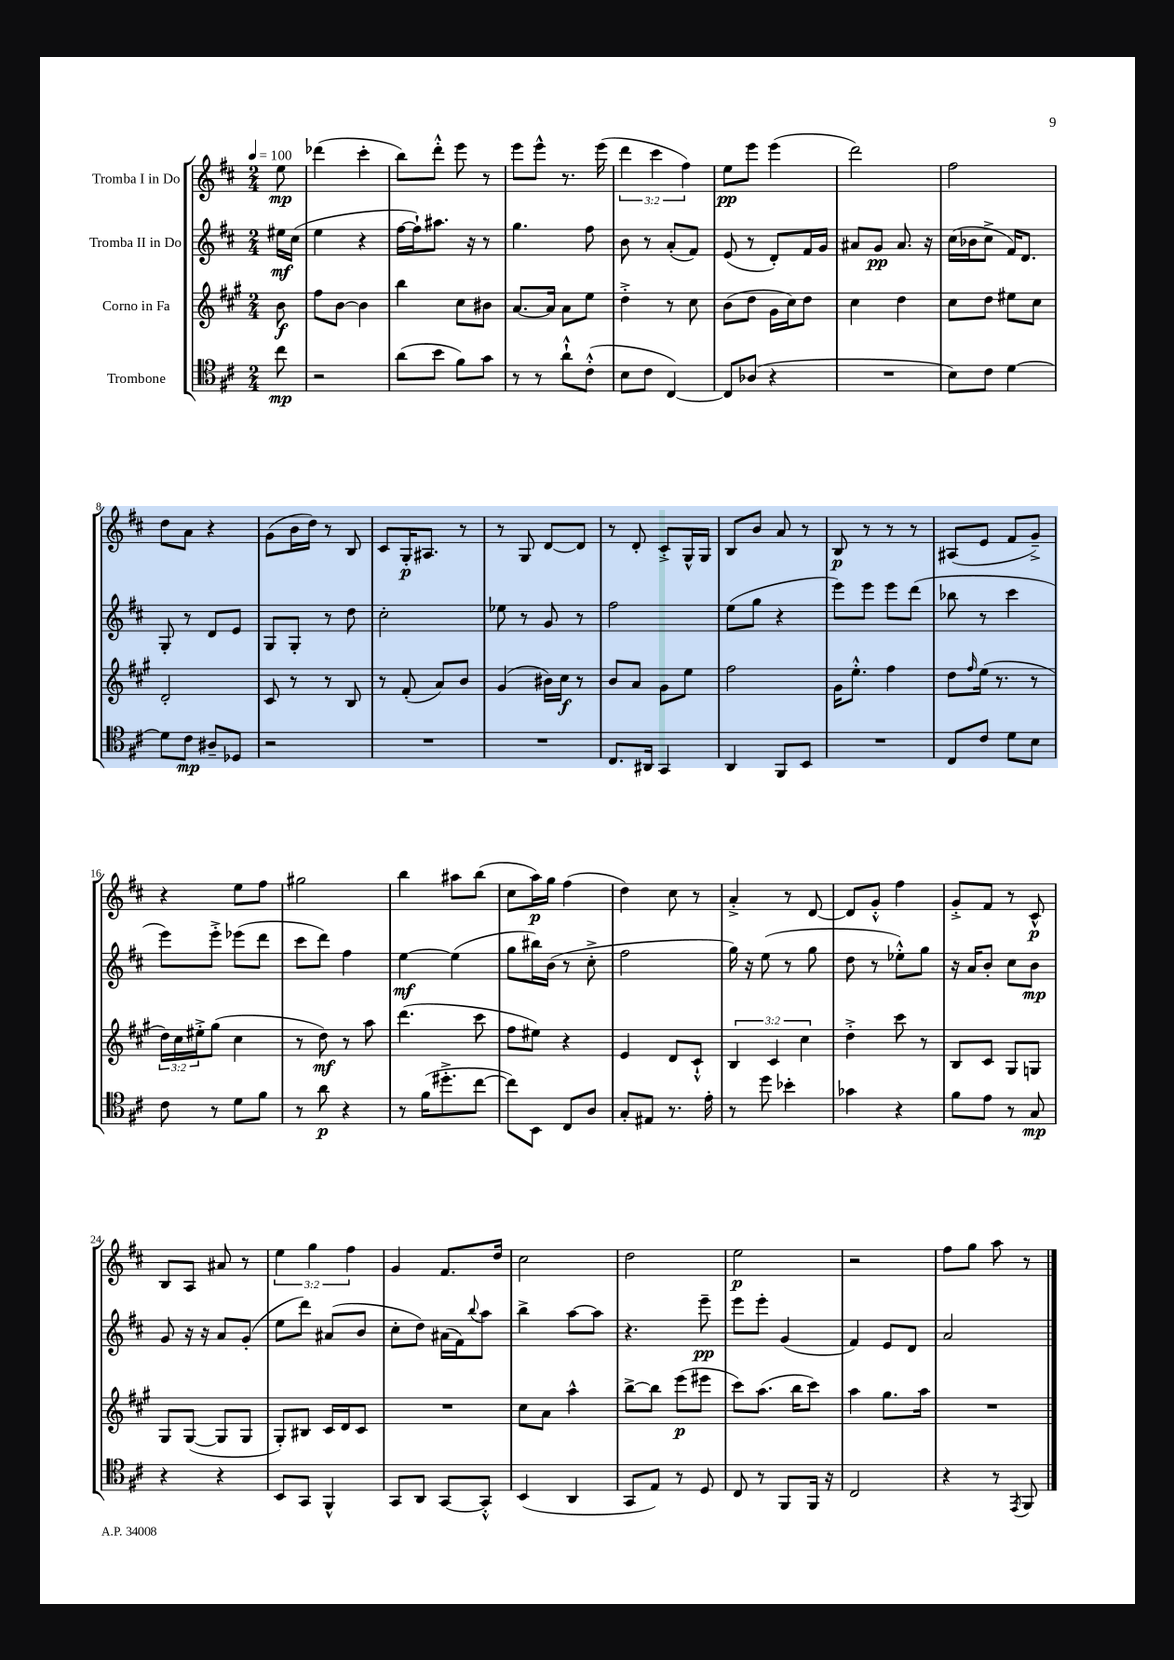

**kern	**dynam	**kern	**dynam	**kern	**dynam	**kern	**dynam
*part4	*part4	*part3	*part3	*part2	*part2	*part1	*part1
*staff4	*staff4	*staff3	*staff3	*staff2	*staff2	*staff1	*staff1
*I"Trombone	*	*I"Corno in Fa	*	*I"Tromba II in Do	*	*I"Tromba I in Do	*
*clefC4	*	*clefG2	*	*clefG2	*	*clefG2	*
*k[f#c#]	*	*k[f#c#g#]	*	*k[f#c#]	*	*k[f#c#]	*
*M2/4	*	*M2/4	*	*M2/4	*	*M2/4	*
*MM100	*	*MM100	*	*MM100	*	*MM100	*
=	=	=	=	=	=	=	=
8cc#\	mp	8b\	f	16ee#X\LL	mf	8ee\	mp
.	.	.	.	(16cc#\JJ	.	.	.
=1	=1	=1	=1	=1	=1	=1	=1
2r	.	8ff#\L	.	4ee\	.	(4ddd-X\	.
.	.	[8b\J	.	.	.	.	.
.	.	4b\]	.	4r	.	4ccc#'\	.
=2	=2	=2	=2	=2	=2	=2	=2
(8a\L	.	4bb\	.	[16ff#\LL	.	8bb\L)	.
.	.	.	.	16ff#`\J])	.	.	.
8b\J	.	.	.	8.aa#X\J	.	8ddd'^^\J	.
8f#\L)	.	8cc#\L	.	.	.	8eee\	.
.	.	.	.	16r	.	.	.
8g\J	.	8b#X\J	.	8r	.	8r	.
=3	=3	=3	=3	=3	=3	=3	=3
8r	.	[8.a/L	.	4.gg\	.	8eee\L	.
8r	.	.	.	.	.	8eee^^\J	.
.	.	16a/Jk]	.	.	.	.	.
8a`^^\L	.	8a\L	.	.	.	8.r	.
(8c#'^^\J	.	8ee\J	.	8ff#\	.	.	.
.	.	.	.	.	.	(16eee\	.
=4	=4	=4	=4	=4	=4	=4	=4
8B\L	.	4dd'^\	.	8b\	.	6ddd\	.
8c#\J	.	.	.	8r	.	.	.
.	.	.	.	.	.	6ccc#\	.
[4C#/)	.	8r	.	(8a'/L	.	.	.
.	.	.	.	.	.	6ff#\)	.
.	.	8cc#\	.	8f#/J)	.	.	.
=5	=5	=5	=5	=5	=5	=5	=5
8C#/L]	.	(8b\L	.	(8e/	.	8ee\L	pp
(8A-X/J	.	8dd\J	.	8r	.	8eee\J	.
4r	.	16g#\LL	.	8d'/L)	.	(4eee\	.
.	.	16cc#\J)	.	.	.	.	.
.	.	8dd\J	.	16f#/L	.	.	.
.	.	.	.	16g/JJ	.	.	.
=6	=6	=6	=6	=6	=6	=6	=6
2r	.	4cc#\	.	8a#X/L	.	2ddd\)	.
.	.	.	.	8g/J	pp	.	.
.	.	4dd\	.	8.a#/	.	.	.
.	.	.	.	16r	.	.	.
=7	=7	=7	=7	=7	=7	=7	=7
8B\L)	.	8cc#\L	.	(16cc#\LL	.	2ff#\	.
.	.	.	.	16b-X\J	.	.	.
8c#\J	.	8dd\J	.	8cc#^\J	.	.	.
[4d\	.	8ee#X\L	.	16f#/KL)	.	.	.
.	.	.	.	8.d/J	.	.	.
.	.	8cc#\J	.	.	.	.	.
!!LO:LB:g=z
=8	=8	=8	=8	=8	=8	=8	=8
8d\L]	.	2d'/	.	8G'/	.	8dd\L	.
8c#\J	mp	.	.	8r	.	8a\J	.
8A#X~/L	.	.	.	8d/L	.	4r	.
8D-X/J	.	.	.	8e/J	.	.	.
=9	=9	=9	=9	=9	=9	=9	=9
2r	.	8c#/	.	8G/L	.	(8g\L	.
.	.	8r	.	8G'/J	.	16b\L	.
.	.	.	.	.	.	16dd\JJ)	.
.	.	8r	.	8r	.	8r	.
.	.	8B/	.	8dd\	.	8B/	.
=10	=10	=10	=10	=10	=10	=10	=10
2r	.	8r	.	2cc#'\	.	8c#/L	.
.	.	(8f#'/	.	.	.	16G'/K	p
.	.	.	.	.	.	8.A#X/J	.
.	.	8a/L)	.	.	.	.	.
.	.	8b/J	.	.	.	8r	.
=11	=11	=11	=11	=11	=11	=11	=11
2r	.	(4g#/	.	8ee-X\	.	8r	.
.	.	.	.	8r	.	8G/	.
.	.	16b#X\LL)	.	8g/	.	[8d/L	.
.	.	16cc#\JJ	f	.	.	.	.
.	.	8r	.	8r	.	8d/J]	.
=12	=12	=12	=12	=12	=12	=12	=12
8.C#/L	.	8b/L	.	2ff#\	.	8r	.
.	.	8a/J	.	.	.	8d'/	.
16AA#X/Jk	.	.	.	.	.	.	.
4GG/	.	8g#\L	.	.	.	8c#'^/L	.
.	.	8ee\J	.	.	.	16G^^/L	.
.	.	.	.	.	.	16G/JJ	.
=13	=13	=13	=13	=13	=13	=13	=13
4AA/	.	2ff#\	.	(8ee\L	.	8B/L	.
.	.	.	.	8gg\J	.	8b/J	.
8FF#/L	.	.	.	4r	.	8a/	.
8BB/J	.	.	.	.	.	8r	.
=14	=14	=14	=14	=14	=14	=14	=14
2r	.	16g#\KL	.	8eee\L)	.	8B/	p
.	.	8.ee'^^\J	.	.	.	.	.
.	.	.	.	8eee\J	.	8r	.
.	.	4ff#\	.	8eee\L	.	8r	.
.	.	.	.	(8ddd\J	.	8r	.
=15	=15	=15	=15	=15	=15	=15	=15
8C#/L	.	8dd\L	.	8bb-X\	.	(8A#X/L	.
.	.	16qqff#/	.	.	.	.	.
8c#/J	.	(16ee\Jk	.	8r	.	8e/J	.
.	.	8.r	.	.	.	.	.
8d\L	.	.	.	4ccc#\	.	8f#/L	.
8B\J	.	8r	.	.	.	8g~^/J)	.
!!LO:LB:g=z
=16	=16	=16	=16	=16	=16	=16	=16
8c#\	.	24dd\LL)	.	8eee\L)	.	4r	.
.	.	24cc#\	.	.	.	.	.
.	.	24ee#X'^\J	.	.	.	.	.
8r	.	(8gg#\J	.	8eee'^\J	.	.	.
8d\L	.	4cc#\	.	(8eee-X\L	.	8ee\L	.
8f#\J	.	.	.	8ddd\J	.	8ff#\J	.
=17	=17	=17	=17	=17	=17	=17	=17
8r	.	8r	.	8ccc#\L	.	2gg#X\	.
8a\	p	8dd\)	mf	8ddd\J)	.	.	.
4r	.	8r	.	4ff#\	.	.	.
.	.	8aa\	.	.	.	.	.
=18	=18	=18	=18	=18	=18	=18	=18
8r	.	(4.ddd\	.	[4ee\	mf	4bb\	.
(16f#\KL	.	.	.	.	.	.	.
8.dd#X'^\	.	.	.	.	.	.	.
.	.	.	.	(4ee\]	.	8aa#X\L	.
[8cc#\J	.	8ccc#\	.	.	.	(8bb\J	.
=19	=19	=19	=19	=19	=19	=19	=19
8cc#\L])	.	8ff#\L	.	8gg\L	.	8cc#\L	.
8BB\J	.	8ee#X\J)	.	16bb#X\L)	.	16aa\L)	p
.	.	.	.	(16b\JJ	.	16gg\JJ	.
8C#/L	.	4r	.	8r	.	(4ff#\	.
8A/J	.	.	.	8cc#'^\	.	.	.
=20	=20	=20	=20	=20	=20	=20	=20
8G'/L	.	4e/	.	2ff#\	.	4dd\)	.
8E#X/J	.	.	.	.	.	.	.
8.r	.	8d/L	.	.	.	8cc#\	.
.	.	8c#`^^/J	.	.	.	8r	.
16e'\	.	.	.	.	.	.	.
=21	=21	=21	=21	=21	=21	=21	=21
8r	.	6B/	.	16gg\)	.	4a'^/	.
.	.	.	.	16r	.	.	.
8dd\	.	.	.	(8ee\	.	.	.
.	.	6c#/	.	.	.	.	.
4b-X'\	.	.	.	8r	.	8r	.
.	.	6cc#\	.	.	.	.	.
.	.	.	.	8gg\	.	[8d/	.
=22	=22	=22	=22	=22	=22	=22	=22
4g-X\	.	4dd'^\	.	8dd\	.	8d/L]	.
.	.	.	.	8r	.	8g'^^/J	.
4r	.	8ccc#\	.	8ee-X'^^\L)	.	4ff#\	.
.	.	8r	.	8gg\J	.	.	.
=23	=23	=23	=23	=23	=23	=23	=23
8f#\L	.	8B/L	.	16r	.	8g'^/L	.
.	.	.	.	16a/KL	.	.	.
8e\J	.	8c#/J	.	8b'/J	.	8f#/J	.
8r	.	8G#/L	.	8cc#\L	.	8r	.
8G/	mp	8Gn/J	.	8b\J	mp	8c#^^/	p
!!LO:LB:g=z
=24	=24	=24	=24	=24	=24	=24	=24
4r	.	8G#/L	.	8g/	.	8B/L	.
.	.	([8G#/J	.	16r	.	8A/J	.
.	.	.	.	16r	.	.	.
4r	.	8G#/L]	.	8a/L	.	8a#X/	.
.	.	8G#/J	.	(8g'/J	.	8r	.
=25	=25	=25	=25	=25	=25	=25	=25
8BB/L	.	8G#'/L)	.	8ee\L	.	6ee\	.
8GG/J	.	8B#X/J	.	8ddd\J)	.	.	.
.	.	.	.	.	.	6gg\	.
4FF#^^/	.	16c#/LL	.	(8a#X/L	.	.	.
.	.	16d/J	.	.	.	.	.
.	.	.	.	.	.	6ff#\	.
.	.	8c#/J	.	8b/J	.	.	.
=26	=26	=26	=26	=26	=26	=26	=26
8GG/L	.	2r	.	8cc#'\L	.	4g/	.
8AA/J	.	.	.	8dd\J)	.	.	.
[8GG/L	.	.	.	(16a#X\LL	.	8.f#/L	.
.	.	.	.	16f#\J)	.	.	.
.	.	.	.	8qqbb/	.	.	.
8GG'^^/J]	.	.	.	8aa\J	.	.	.
.	.	.	.	.	.	16dd/Jk	.
=27	=27	=27	=27	=27	=27	=27	=27
(4BB/	.	8cc#\L	.	4bb^\	.	2cc#\	.
.	.	8a\J	.	.	.	.	.
4AA/	.	4aa^^\	.	[8aa\L	.	.	.
.	.	.	.	8aa\J]	.	.	.
=28	=28	=28	=28	=28	=28	=28	=28
8GG/L	.	[8bb^\L	.	4.r	.	2dd\	.
8E/J)	.	8bb\J]	.	.	.	.	.
8r	.	(8eee\L	p	.	.	.	.
8D/	.	8eee#X\J	.	8eee~\	pp	.	.
=29	=29	=29	=29	=29	=29	=29	=29
8C#/	.	8ccc#\L)	.	8eee\L	.	2ee\	p
8r	.	(8.aa\J	.	8eee'\J	.	.	.
8FF#/L	.	.	.	(4g/	.	.	.
.	.	16bb\KL	.	.	.	.	.
16FF#/Jk	.	8ccc#\J)	.	.	.	.	.
16r	.	.	.	.	.	.	.
=30	=30	=30	=30	=30	=30	=30	=30
2C#/	.	4aa\	.	4f#/)	.	2r	.
.	.	8.gg#\L	.	8e/L	.	.	.
.	.	.	.	8d/J	.	.	.
.	.	16aa\Jk	.	.	.	.	.
=31	=31	=31	=31	=31	=31	=31	=31
4r	.	2r	.	2a/	.	8ff#\L	.
.	.	.	.	.	.	8gg\J	.
8r	.	.	.	.	.	8aa\	.
8qEE/	.	.	.	.	.	.	.
8FF#/	.	.	.	.	.	8r	.
==	==	==	==	==	==	==	==
*-	*-	*-	*-	*-	*-	*-	*-
